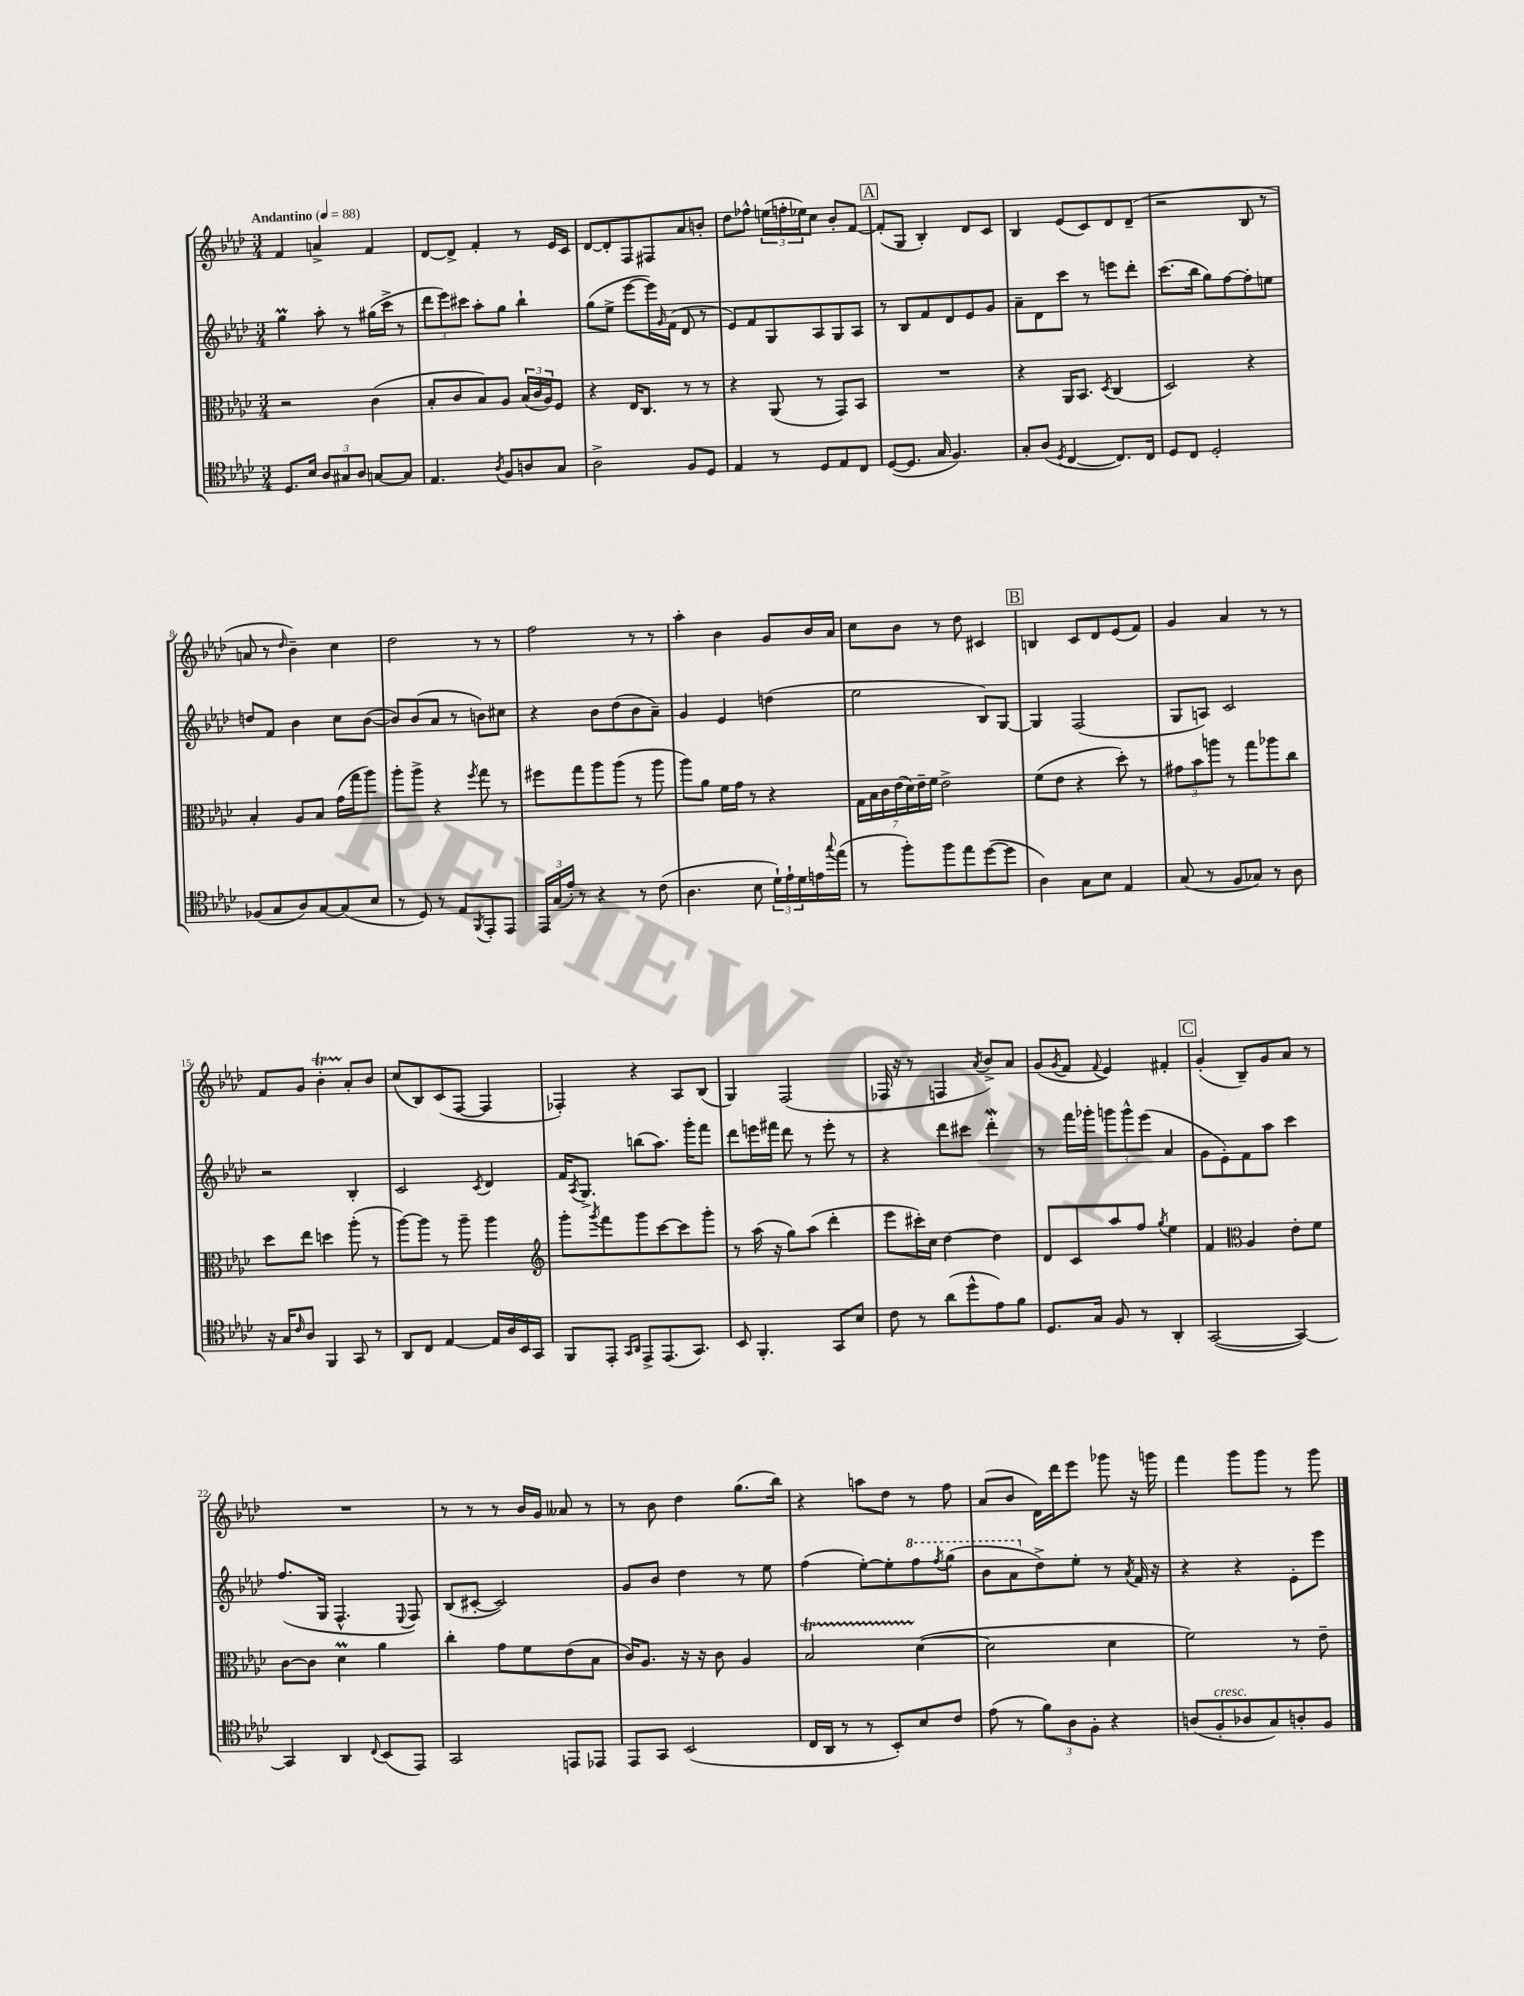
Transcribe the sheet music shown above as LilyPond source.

<<
\new StaffGroup <<
\new Staff = "s0" {
    \clef treble \key aes \major \numericTimeSignature \time 3/4 \tempo "Andantino" 4 = 88
    f'4 a'4-> f'4 |
    des'8~ des'8-> f'4-. r8 ees'16 c'16 |
    des'8~ des'8-. f8 fis8 aes'8 b'8-. |
    des''8 fes''8-^ \tuplet 3/2 { e''16( f''16-. ees''16) } c''8 bes'8-. f'8~ |
    \mark \markup { \box "A" } f'8-.( g8 bes4-.) des'8 c'8 |
    bes4 ees'8( c'8) des'8 des'8--( |
    r2 bes8 r8 |
    a'8 r8 \grace { des''16 } bes'4--) c''4 |
    des''2 r8 r8 |
    f''2 r8 r8 |
    aes''4-. bes'4 g'8 bes'16 aes'16 |
    c''8 bes'8 r8 des''8 cis'4 |
    \mark \markup { \box "B" } b4 c'8 des'8 ees'8( f'8) |
    g'4 aes'4 r8 r8 |
    f'8 g'8 bes'4-.\startTrillSpan aes'8-.\stopTrillSpan bes'8 |
    c''8( bes8) c'8( f8~ f4 |
    fes4-.) r4 aes8 bes8( |
    g4) f2( |
    fes16 r16 r8 f4 \acciaccatura { aes'8 } bes'8->) aes'8 |
    g'8( \acciaccatura { g'8 } f'8 \appoggiatura { f'8 } ees'4) fis'4-. |
    \mark \markup { \box "C" } g'4-.( bes8--) g'8 aes'8 r8 |
    R2. |
    r8 r8 r8 bes'16 g'16 aeses'8 r8 |
    r8 bes'8 des''4 g''8.( bes''16) |
    r4 a''8 des''8 r8 f''8 |
    aes'8( bes'8 des'16) des'''16 ees'''8 ges'''8 r16 g'''16 |
    f'''4 g'''8 g'''8 r8 g'''8 \bar "|." |
}
\new Staff = "s1" {
    \clef treble \key aes \major \numericTimeSignature \time 3/4
    g''4\prall aes''8-. r8 gis''16( c'''16-> r8 |
    \tuplet 3/2 { des'''8 ees'''8) cis'''8 } aes''8-. g''8 bes''4-! |
    g''8( ees''8-> ees'''8~ ees'''16) \grace { g'16 } f'16( des'8 r8 |
    ees'8) f'8 g8 aes8 g8 aes8 |
    \mark \markup { \box "A" } r8 bes8 f'8 des'8 ees'8 g'8 |
    aes'8-- des'8 c'''8 r8 e'''8 des'''8-. |
    c'''8.( bes''16 g''8) f''8~ f''8-. e''8 |
    d''8 f'8 bes'4 c''8 bes'8~( |
    bes'8) bes'8( aes'8 r8 b'8) cis''8 |
    r4 bes'8 des''8( bes'8 aes'8--) |
    g'4 ees'4 d''4( |
    ees''2 bes8) g8~ |
    \mark \markup { \box "B" } g4 f2( |
    g8 a8) c'2 |
    r2 bes4-. |
    c'2 \acciaccatura { c'8 } des'4 |
    f'16 \acciaccatura { aes8 } g8.-> b''8( aes''8.) g'''16-. f'''8 |
    des'''8 e'''16 fis'''16 des'''8 r8 e'''8-. r8 |
    r4 des'''8 cis'''8 des'''4-.\mordent |
    r8 f'''16 ges'''16-. \tuplet 3/2 { g'''8 g'''8-^ ees'''8( } aes'4 |
    \mark \markup { \box "C" } g'8 ees'8-.) f'8 aes''8 c'''4 |
    f''8.( g16 f4.-^ \appoggiatura { ees8 } f8) |
    bes8( cis'8~-. cis'2) |
    g'8 bes'8 des''4 r8 ees''8 |
    f''4( ees''8~-.) ees''8-. \ottava #1 f'''8 \acciaccatura { f'''8 } g'''8( |
    bes''8 aes''8 \ottava #0 des''8->) ees''8-. r8 \acciaccatura { aes'8 } f'16 r16 |
    r4 r4 ees'8-. ees'''8 \bar "|." |
}
\new Staff = "s2" {
    \clef alto \key aes \major \numericTimeSignature \time 3/4
    r2 c'4( |
    bes8-. c'8 bes8) aes8 \tuplet 3/2 { bes16( c'16 aes16) } f8 |
    r4 ees16 c8. r8 r8 |
    r4 aes,8( r8 g,8) bes,8 |
    \mark \markup { \box "A" } R2. |
    r4 aes,16 bes,8. \acciaccatura { des8 } c4( |
    des2) r4 |
    bes4-. aes8 bes8 g'16( g''16 aes''8) |
    aes''8-. aes''8-> r4 \acciaccatura { f''8 } g''8 r8 |
    fis''8 g''8 aes''8 aes''8( r8 aes''8 |
    aes''8) aes'8 f'16 g'16 r8 r4 |
    \tuplet 7/4 { g16 bes16 c'16 ees'16( des'16) ees'16-- f'16 } ees'2-> |
    \mark \markup { \box "B" } f'8( ees'8 r4 des''8-.) r8 |
    \tuplet 3/2 { gis'8 bes'8 a''8 } r8 g''8 aes''8 c''8 |
    des''8 ees''8 d''4 aes''8-.( r8 |
    aes''8~) aes''8 r8 aes''8-- aes''4 |
    \clef treble g'''8-. \acciaccatura { g'''8 } f'''8 g'''8 c'''8~ c'''8 g'''8-. |
    r8 aes''16( r16 g''8) aes''8( des'''4-. |
    ees'''8 cis'''16-.) c''16 des''4~ des''4 |
    des'8 c'8 aes''8 f''8 \acciaccatura { g''8 } ees''4 |
    \mark \markup { \box "C" } f'4 \clef alto aes4 ees'8-. f'8 |
    c'8~ c'8 des'4\prall aes'4 |
    c''4-. g'8 f'8 ees'8( bes8 |
    c'16) aes8. r16 r16 c'8 aes4 |
    bes2\startTrillSpan des'4~\stopTrillSpan( |
    des'2 des'4 |
    f'2) r8 ees'8-- \bar "|." |
}
\new Staff = "s3" {
    \clef tenor \key aes \major \numericTimeSignature \time 3/4
    des8. bes16 \tuplet 3/2 { aes8 gis8 aes8 } g8~ g8 |
    ees4. \acciaccatura { aes8 } f8 a8 g8 |
    aes2-> f8 des8 |
    ees4 r8 des8 ees8 c8 |
    \mark \markup { \box "A" } des8~( des8. g16 f4.) |
    g8-. aes8( \acciaccatura { des8 } c4~ c8.) c16 |
    des8 c8 des2-. |
    fes8( g8 aes8) g8~ g8( bes8 |
    r8 des8) r8 ees8 \acciaccatura { f,8 } ees,8-. ees,8 |
    \tuplet 3/2 { ees,16 g16( ees'16-.) } r8 r4 r8 c'8( |
    aes4. bes8 \tuplet 3/2 { des'16-!) ees'16-! des'16 } e'16 \appoggiatura { g''8 } ees''16( |
    r8 f''8-.) f''8 ees''8 des''8~( des''8 |
    \mark \markup { \box "B" } aes4) g8 bes8 ees4 |
    g8( r8 f8 ges8) r8 aes8 |
    r16 g16 \grace { c'16 } aes8 f,4 g,8 r8 |
    aes,8 c8 ees4~ ees16 aes16 bes,16 g,16 |
    f,8 ees,8-. \grace { g,16 aes,16 } ees,8-> ees,8.( g,8.) |
    bes,8 f,4.-. g,8 bes8 |
    c'8 r8 aes'8( des''8-^ ees'8) f'8 |
    des8. g16 f8 r8 aes,4-. |
    \mark \markup { \box "C" } g,2~( g,4~) |
    g,4 aes,4 \appoggiatura { c8 } bes,8( ees,8) |
    g,2 e,8 ees,8 |
    ees,8 g,8 bes,2( |
    c16 aes,16 r8 r8 bes,8-.) bes8 c'8 |
    ees'8( r8 \tuplet 3/2 { f'8) aes8 f8-. } r4 |
    a8( f8-.^\markup { \italic "cresc." } aes8 g8) a8-. f8 \bar "|." |
}
>>
>>
